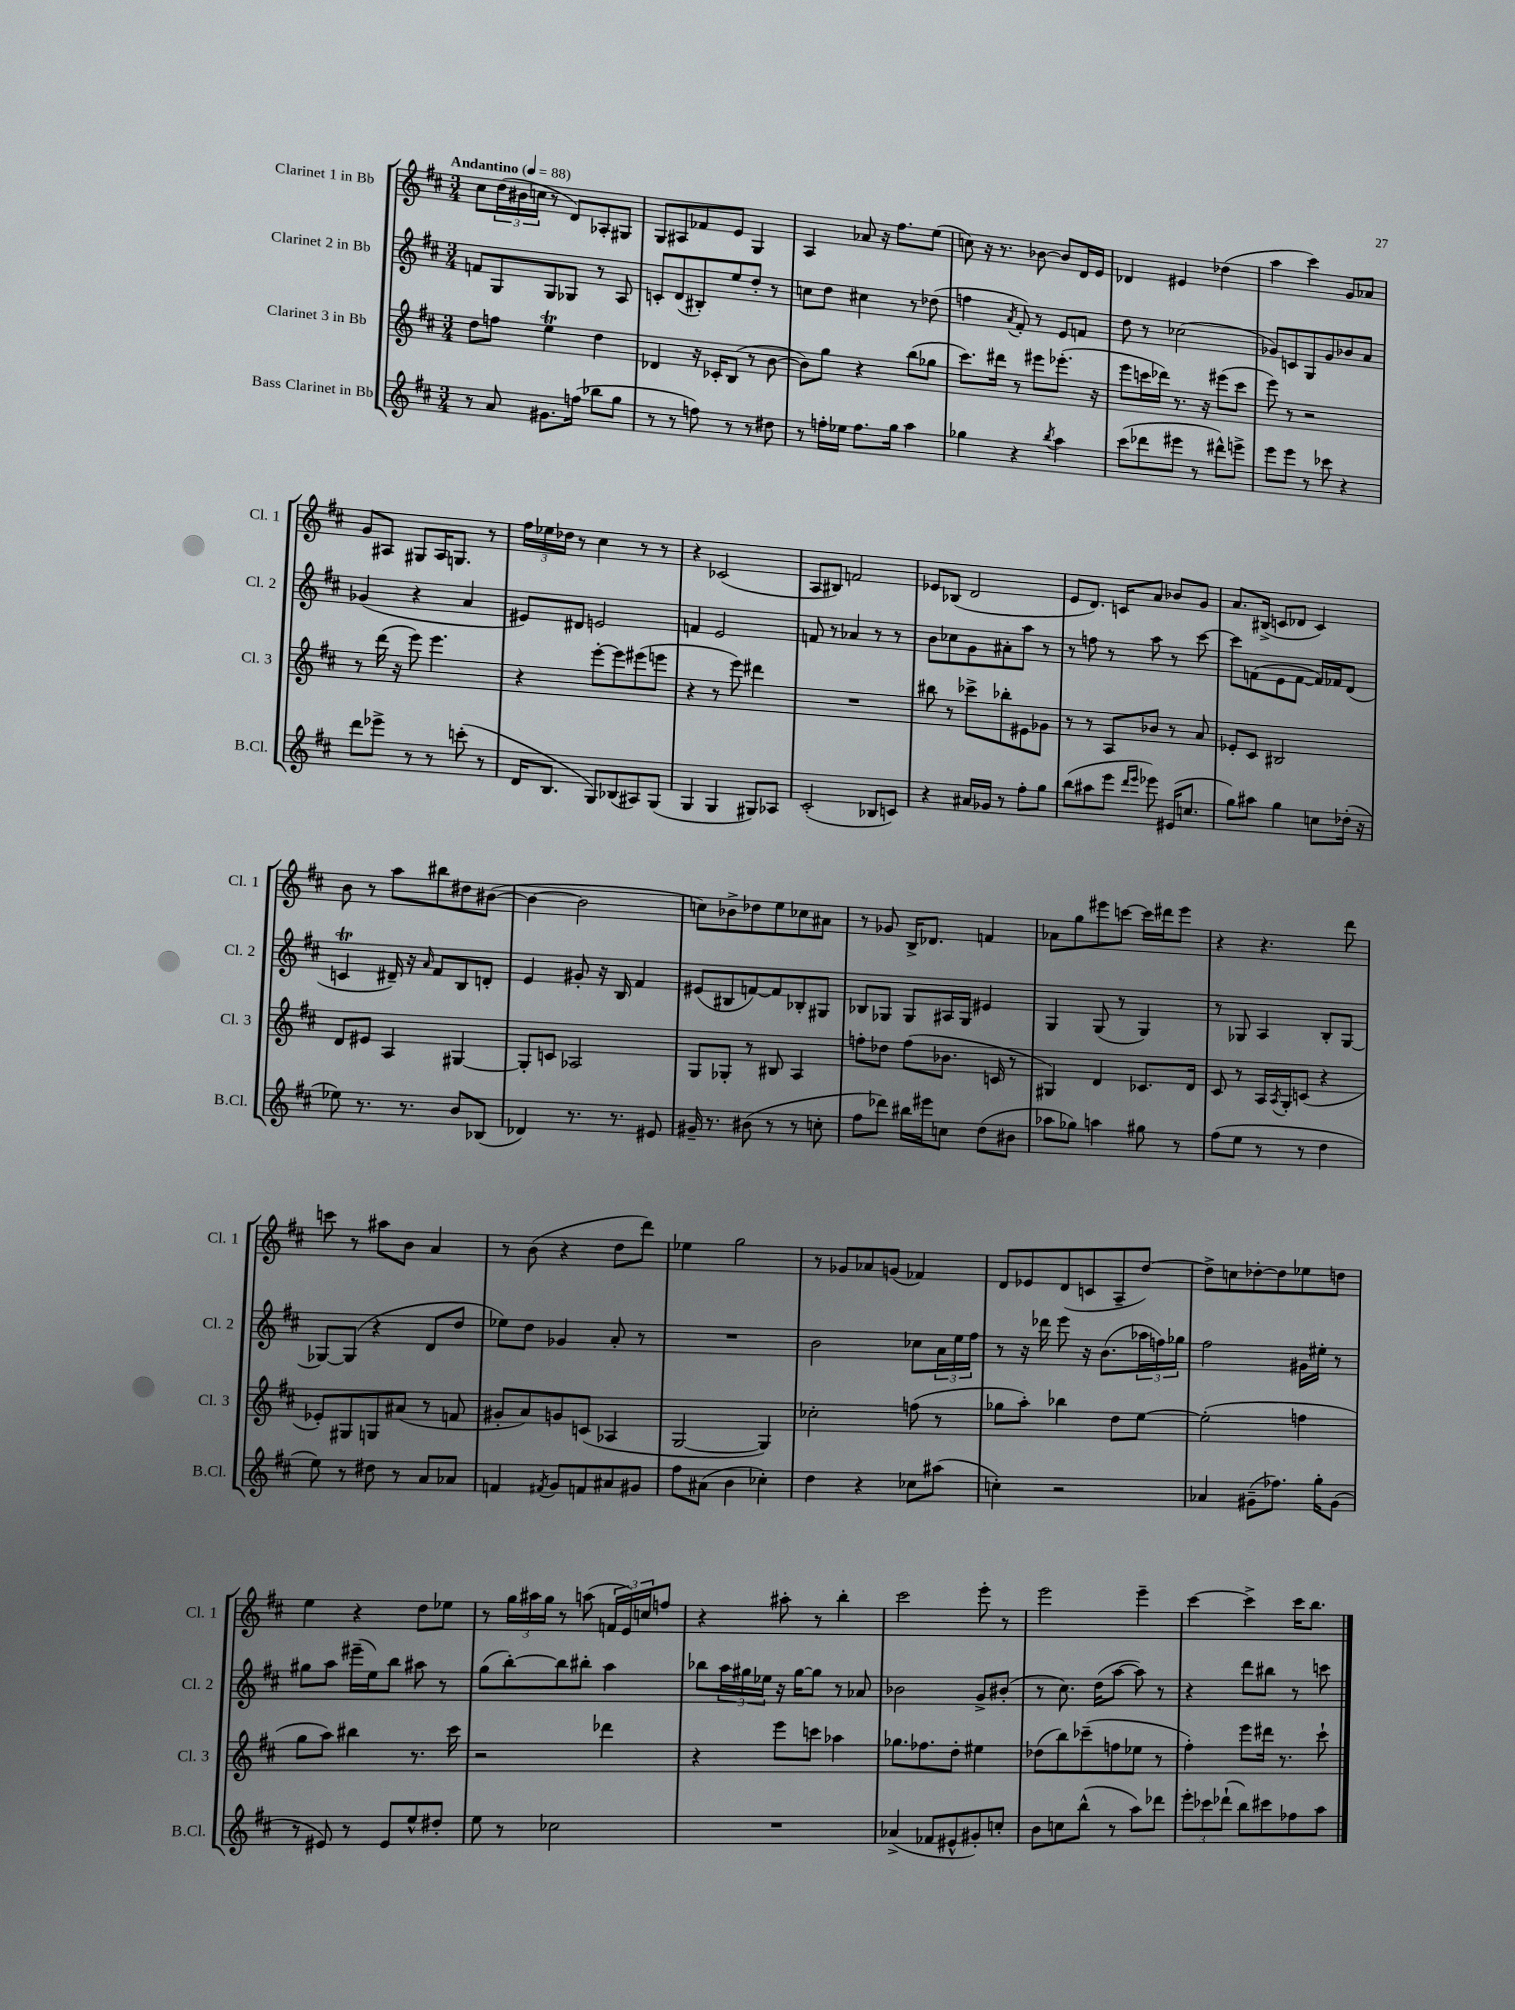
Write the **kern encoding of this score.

**kern	**kern	**kern	**kern
*staff4	*staff3	*staff2	*staff1
*clefG2	*clefG2	*clefG2	*clefG2
*k[f#c#]	*k[f#c#]	*k[f#c#]	*k[f#c#]
*M3/4	*M3/4	*M3/4	*M3/4
*MM88	*MM88	*MM88	*MM88
8r	8dd	8f	8cc#
8a	8ff	8G	(24dd
.	.	.	24b#
.	.	.	24cc
8.g#	4ee	8G	8r
.	.	8G-	8d)
(16ff	.	.	.
8bb-	4dd	8r	8A-'
8gg	.	8A	8G#
=	=	=	=
8r	4d-	8c'	8G
8r	.	(8d	8A#
8ff)	16r	8B#')	8f-
.	16c-'	.	.
8r	(8B	8ee	8e
8r	8r	8dd'	4G
8dd#	[8b	8r	.
=	=	=	=
8r	8b])	8cc	4A
16ff'	8gg	8dd	.
16ee-	.	.	.
8.ff	4r	4cc#	8a-
.	.	.	16r
16gg	.	.	8.ff#
4aa	(8bb	8r	.
.	8gg-	(8dd-	(8ee
=	=	=	=
4gg-	8.ccc#)	4ff	8cc)
.	.	.	16r
.	16ddd#	.	8.r
.	.	8qa	.
4r	8r	8f#')	.
.	8eee#	8r	[8b-
8qbb	.	.	.
4aa	(8.eee-'	8e	8b-]
.	.	8f	16d
.	16r	.	16e
=	=	=	=
(8ccc#	8eee	8dd	4d-
8ddd-	16ccc	8r	.
.	16ddd-)	.	.
8eee#	8.r	(2cc-	4e#
8r	.	.	.
.	16r	.	.
8ddd#^^)	(8eee#	.	(4dd-
8eee^	8ccc	.	.
=	=	=	=
8eee	8eee)	8g-)	4aa
8eee	8r	8c	.
8r	2r	8G	4ccc#)
8ccc-	.	8g-	.
4r	.	8b-	8g
.	.	8a	8a-
=	=	=	=
8ddd	8r	(4g-	8g
8eee-^	(16ddd	.	8A#
.	16r	.	.
8r	8eee)	4r	8G#
8r	4.eee	.	16A#
.	.	.	8.G
(8ccc'	.	4a	.
8r	.	.	8r
=	=	=	=
16d	4r	8e#)	24ff#
.	.	.	24ee-
8.B	.	.	.
.	.	.	24dd-
.	.	8d#	8r
8G)	[8eee'	2e	4cc#
(8B-	8eee]	.	.
8A#)	(8eee#	.	8r
(8G	8eee	.	8r
=	=	=	=
4G	4r	4f	4r
4G	8r	2e	(2c-
.	8eee)	.	.
8G#)	4ddd#	.	.
8A-	.	.	.
=	=	=	=
(2c#'	2.r	8f	8A
.	.	8r	8B#)
.	.	4a-	2f
8B-	.	8r	.
8c)	.	8r	.
=	=	=	=
4r	8bb#	8b	8e-
.	8r	8cc-	(8B-
16a#	8ccc-^	8g	2d
16g-	.	.	.
8r	8bb-'	8a#'	.
8ff#'	8e#	8aa	.
8gg	8g-	8r	.
=	=	=	=
(8bb	8r	8r	8e
8aa#	8r	8ff	8.d)
8eee	8A	8r	.
.	.	.	16c
16qqddd	.	.	.
16qqeee	.	.	.
8eee-)	8b-	8aa	8a
(16e#	8r	8r	8b-
8.cc	.	.	.
.	8a	[8ccc#	8g
=	=	=	=
8gg)	8e-'	8ccc#]	8.a
8aa#	8c#	(8f	.
.	.	.	(16B#^
4gg	2B#	8e	8c
.	.	[8f	8d-
8cc	.	16f])	4c)
.	.	16f-	.
(16dd-'	.	(8d	.
16r	.	.	.
=	=	=	=
8ee-)	8d	4c	8b
8.r	8e#	.	8r
.	4A	16d#~)	8aa
8.r	.	16r	.
.	.	16qqa	.
.	.	8f#	8bb#
8b	[4G#	8B	8dd#
(8B-	.	8d'	([8b#
=	=	=	=
4d-)	8G#']	4e	4b#_
.	8c	.	.
8.r	2A-	8g#'	2b#]
.	.	16r	.
8.r	.	16B	.
.	.	4f#	.
8e#	.	.	.
=	=	=	=
16g#~	8G	(8e#	8cc)
8.r	.	.	.
.	8G-'	8B#	8b-^
(8b#	8r	[8f)	8dd-
8r	8B#	8f]	8ee
8r	4A	8B-'	8cc-
8cc'	.	8G#	8a#
=	=	=	=
8ff#	8ff'	8B-	8r
8ddd-)	8dd-	8G-	8g-
16bb#	(8ff	8G-	16B^
16eee#	.	.	8.d-
8cc	8.b-	16A#	.
.	.	16G-	.
(8dd	.	4e#	4f
.	16c	.	.
8b#	8r	.	.
=	=	=	=
8aa-	4G#)	4G	8a-
8gg-)	.	.	8gg
4aa	4d	(8G	8eee#
.	.	8r	[8ccc
8gg#	8.c-	4G)	16ccc]
.	.	.	16ddd#
8r	.	.	8eee#
.	16d	.	.
=	=	=	=
(8ff#	8c#	8r	4r
8ee	8r	8G-	.
8r	16A	4A	4.r
.	8qA	.	.
.	16G'	.	.
8r	(8c	.	.
4dd	4r	8B'	.
.	.	[8G-	8ddd
=	=	=	=
8ee)	8e-')	8G-_	8ccc
8r	8G#	(8G-]	8r
8dd#	8G	4r	8aa#
8r	(8a#	.	8b
8a	8r	8d	4a
8a-	8f	8dd	.
=	=	=	=
4f	8g#'	8ee-)	8r
.	8a)	8dd	(8b
8qf#	.	.	.
8g	8g	4g-	4r
8f	(8c	.	.
8a#	4A-	8a'	8dd
8g#	.	8r	8ddd)
=	=	=	=
8ff#	[2G	2.r	4ee-
(8a#	.	.	.
4b	.	.	2gg
4cc-')	4G])	.	.
=	=	=	=
4dd	2cc-'	2b	8r
.	.	.	8g-
4r	.	.	8a-
.	.	.	(8g
8cc-	(8ff	8cc-	4f-)
(8aa#	8r	24a	.
.	.	24ee	.
.	.	24ff#	.
=	=	=	=
4cc')	8gg-	8r	8d
.	8aa')	16r	8e-
.	.	16ddd-	.
2r	4bb-	8eee	(8d
.	.	16r	8c
.	.	(8.b	.
.	8dd	.	8A~
.	[8ee	24aa-	[8dd)
.	.	24ff)	.
.	.	24gg-	.
=	=	=	=
4a-	(2ee']	2ff#	8dd^]
.	.	.	8cc
(8g#~	.	.	[8dd-'
8.ff-)	.	.	8dd-]
.	4ff	16g#	8ee-
16gg'	.	16ee#'	.
(8g#	.	8r	8dd
=	=	=	=
8r	8gg	8gg#	4ee
8e#)	8aa)	8aa	.
8r	4bb#	(16eee#~	4r
.	.	16ee)	.
8e#	.	8bb	.
8ee^^	8.r	8aa#	8dd
8dd#'	.	8r	8ee-
.	16ccc#	.	.
=	=	=	=
8ee	2r	(8gg	8r
8r	.	[8bb')	24gg
.	.	.	24aa#
.	.	.	24gg
2cc-	.	8bb]	8r
.	.	8bb#'	(8aa
.	4ddd-	4aa	24f
.	.	.	24e)
.	.	.	24cc
.	.	.	8ff
=	=	=	=
2.r	4r	8bb-	4r
.	.	24aa	.
.	.	24gg#	.
.	.	24ee-	.
.	8eee	16r	8aa#'
.	.	[16gg#	.
.	8ccc	8gg#]	8r
.	4aa-	8r	4bb'
.	.	8a-	.
=	=	=	=
(4a-^	8.gg-	2b-	2ccc#
.	8.ff-	.	.
8f-	.	.	.
8e#^^	8dd'	.	.
8g#')	4ee#	8g^	8eee'
8cc'	.	(8b#'	8r
=	=	=	=
8b	(8dd-	8r	2eee
8cc	8bb)	8.cc#)	.
(8bb^^	(8ccc-~	.	.
.	.	(16dd	.
8r	8ff	[8aa	.
8aa)	8ee-	8aa])	4eee~
8ddd-	8r	8r	.
=	=	=	=
12eee'	4ff#')	4r	[4ccc#
12ccc-	.	.	.
(12ddd-`	.	.	.
8bb)	8eee	8ddd	4ccc#^]
8ccc#	16ddd#	8bb#	.
.	8.r	.	.
8ff-	.	8r	16ccc#
.	.	.	8.bb
8aa	8ccc#`	8ccc	.
==	==	==	==
*-	*-	*-	*-
